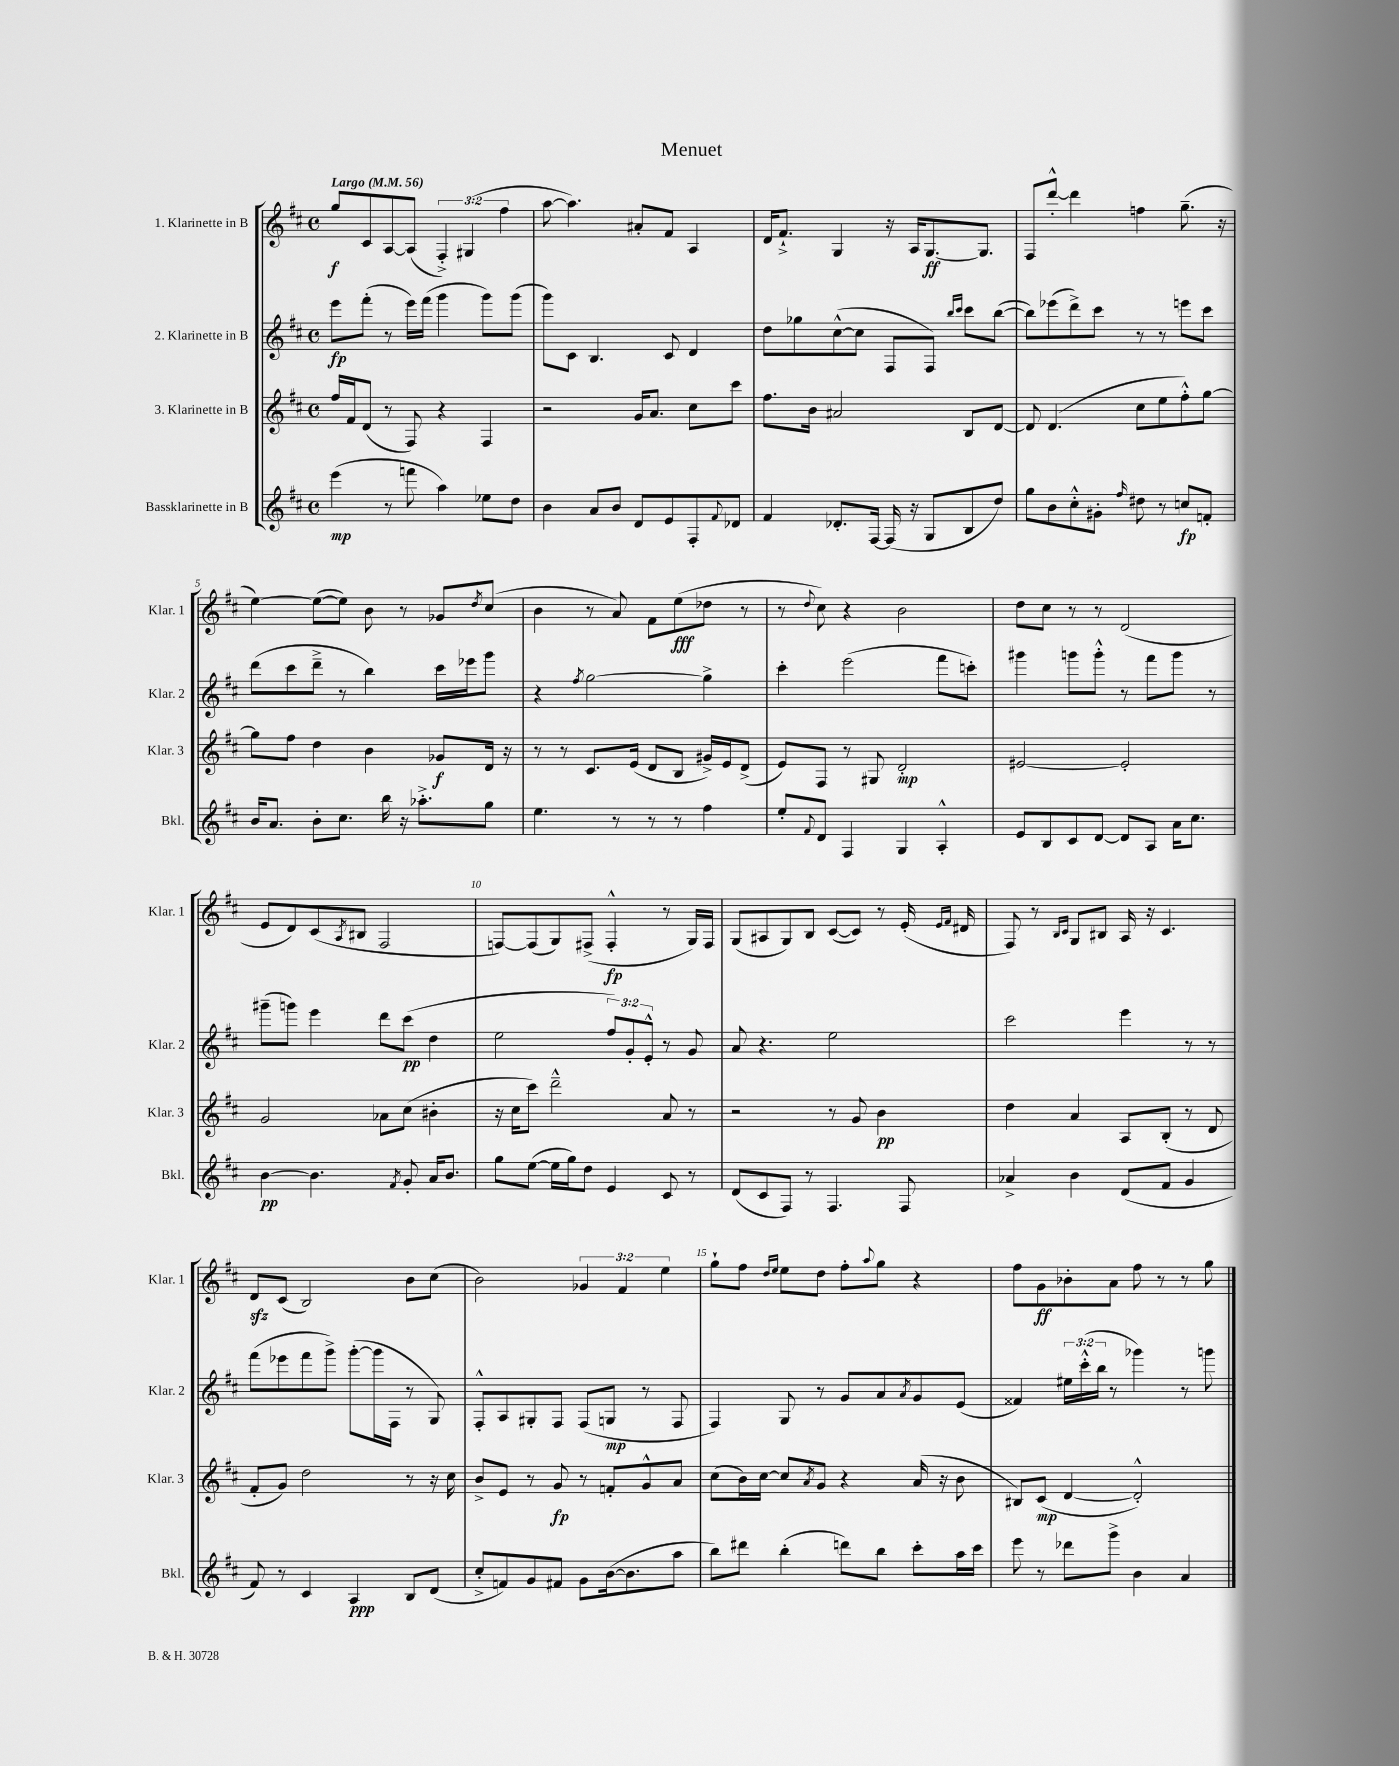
\header { title = "Menuet" }
<<
\new StaffGroup <<
\new Staff = "s0" \with { instrumentName = "1. Klarinette in B" shortInstrumentName = "Klar. 1" } {
    \clef treble \key d \major \defaultTimeSignature \time 4/4 \override Staff.TupletNumber.text = #tuplet-number::calc-fraction-text \tempo "Largo" 4 = 56
    g''8\f cis'8 a8~ a8( \tuplet 3/2 { fis4-.->) gis4( fis''4 } |
    a''8~ a''4.) ais'8-. fis'8 a4 |
    d'16 fis'8.-!-> g4 r16 a16 g8.~\ff g8. |
    fis8 d'''8~-.-^ d'''4 f''4 g''8.--( r16 |
    e''4~) e''8~( e''8) b'8 r8 ges'8 \acciaccatura { d''8 } cis''8( |
    b'4 r8 a'8) fis'8 e''8\fff( des''8 r8 |
    r8 \appoggiatura { d''8 } cis''8) r4 b'2 |
    d''8 cis''8 r8 r8 d'2( |
    e'8 d'8) cis'8( \acciaccatura { a8 } bis8 fis2 |
    f8~) f8( g8) fis8->( fis4-.-^\fp r8 g16) fis16 |
    g8( ais8 g8) b8 cis'8~( cis'8) r8 e'16-.( \grace { e'16 fis'16 } dis'16 |
    fis8) r8 \grace { b16 cis'16 } g8 bis8 a16 r16 cis'4. |
    d'8\sfz cis'8( b2) b'8 cis''8( |
    b'2) \tuplet 3/2 { ges'4 fis'4 e''4 } |
    g''8-! fis''8 \grace { d''16 e''16 } e''8 d''8 fis''8-. \appoggiatura { a''8 } g''8 r4 |
    fis''8 g'8\ff bes'8-. a'8 fis''8 r8 r8 g''8 \bar "|." |
}
\new Staff = "s1" \with { instrumentName = "2. Klarinette in B" shortInstrumentName = "Klar. 2" } {
    \clef treble \key d \major \defaultTimeSignature \time 4/4 \override Staff.TupletNumber.text = #tuplet-number::calc-fraction-text
    e'''8\fp fis'''8-.( r8 e'''16) fis'''16( g'''4 g'''8) g'''8( |
    g'''8) cis'8 b4. cis'8 d'4 |
    d''8 ges''8 cis''8~-^( cis''8 fis8 fis8) \grace { b''16 cis'''16 } cis'''8 b''8~( |
    b''8) ees'''8( d'''8->) cis'''8 r8 r8 e'''8 cis'''8 |
    d'''8( cis'''8 d'''8---> r8 b''4) cis'''16 ees'''16 g'''8 |
    r4 \acciaccatura { fis''8 } g''2~ g''4-> |
    cis'''4-. e'''2( fis'''8 c'''8-.) |
    gis'''4 g'''8 g'''8-.-^ r8 fis'''8 g'''8 r8 |
    gis'''8--( g'''8) e'''4 d'''8 cis'''8\pp( d''4 |
    e''2 \tuplet 3/2 { fis''8) g'8-. e'8-.-^ } r8 g'8 |
    a'8 r4. e''2 |
    cis'''2 e'''4 r8 r8 |
    fis'''8( ees'''8 fis'''8 g'''8->) g'''8~-.( g'''16 fis16 r8 g8) |
    fis8-.-^ a8 gis8-. fis8 fis8( g8\mp r8 fis8 |
    fis4) g8 r8 g'8 a'8 \acciaccatura { a'8 } g'8 e'8( |
    fisis'4) \tuplet 3/2 { eis''16 cis'''16-.-^( b''16 } r8 ges'''4) r8 g'''8 \bar "|." |
}
\new Staff = "s2" \with { instrumentName = "3. Klarinette in B" shortInstrumentName = "Klar. 3" } {
    \clef treble \key d \major \defaultTimeSignature \time 4/4
    fis''16 fis'16 d'8( r8 fis8) r4 fis4 |
    r2 g'16 a'8. cis''8 cis'''8 |
    fis''8. b'16 ais'2 b8 d'8~ |
    d'8 d'4.( cis''8 e''8 fis''8-.-^) g''8~ |
    g''8 fis''8 d''4 b'4 ges'8\f d'16 r16 |
    r8 r8 cis'8. e'16( d'8 b8 gis'16->) e'16 d'8->( |
    e'8) fis8 r8 gis8 d'2-.\mp |
    eis'2~ eis'2-. |
    g'2 aes'8 cis''8( bis'4-. |
    r16 cis''16 cis'''8) d'''2---^ a'8 r8 |
    r2 r8 g'8 b'4\pp |
    d''4 a'4 a8 b8-.( r8 d'8 |
    fis'8-. g'8) d''2 r8 r16 cis''16 |
    b'8-> e'8 r8 g'8\fp r8 f'8-. g'8-^ a'8 |
    cis''8( b'16) cis''16~ cis''8 \acciaccatura { a'8 } g'8 r4 a'16( r16 b'8 |
    bis8) cis'8\mp( d'4~ d'2-.-^) \bar "|." |
}
\new Staff = "s3" \with { instrumentName = "Bassklarinette in B" shortInstrumentName = "Bkl." } {
    \clef treble \key d \major \defaultTimeSignature \time 4/4
    e'''4\mp( r8 f'''8 a''4) ees''8 d''8 |
    b'4 a'8 b'8 d'8 e'8 fis8-. \appoggiatura { fis'8 } des'8 |
    fis'4 des'8.-. fis16~ fis16( r16 g8 b8 d''8) |
    g''8 b'8 cis''8-.-^ gis'8-. \grace { fis''16 } dis''8 r8 c''8\fp f'8-. |
    b'16 a'8. b'8-. cis''8. b''16 r16 aes''8.-.-> g''8 |
    e''4. r8 r8 r8 fis''4 |
    e''8-. \appoggiatura { fis'8 } d'8 fis4 g4 a4-.-^ |
    e'8 b8 cis'8 d'8~ d'8 a8 a'16 cis''8. |
    b'4~\pp b'4. \acciaccatura { fis'8 } g'8-. a'16 b'8. |
    g''8 e''8~( e''16 g''16) d''8 e'4 cis'8 r8 |
    d'8( cis'8 fis8) r8 fis4. fis8 |
    aes'4-> b'4 d'8( fis'8 g'4 |
    fis'8) r8 cis'4 a4\ppp b8 d'8( |
    cis''8-.-> f'8) g'8 fis'8 g'8 b'16~( b'8. a''8 |
    b''8) dis'''8 b''4-.( d'''8) b''8 cis'''8-. a''16 cis'''16 |
    e'''8 r8 des'''8 g'''8-> b'4 a'4 \bar "|." |
}
>>
>>
\layout { \context { \Score \override BarNumber.break-visibility = ##(#f #t #t) barNumberVisibility = #(every-nth-bar-number-visible 5) } }
